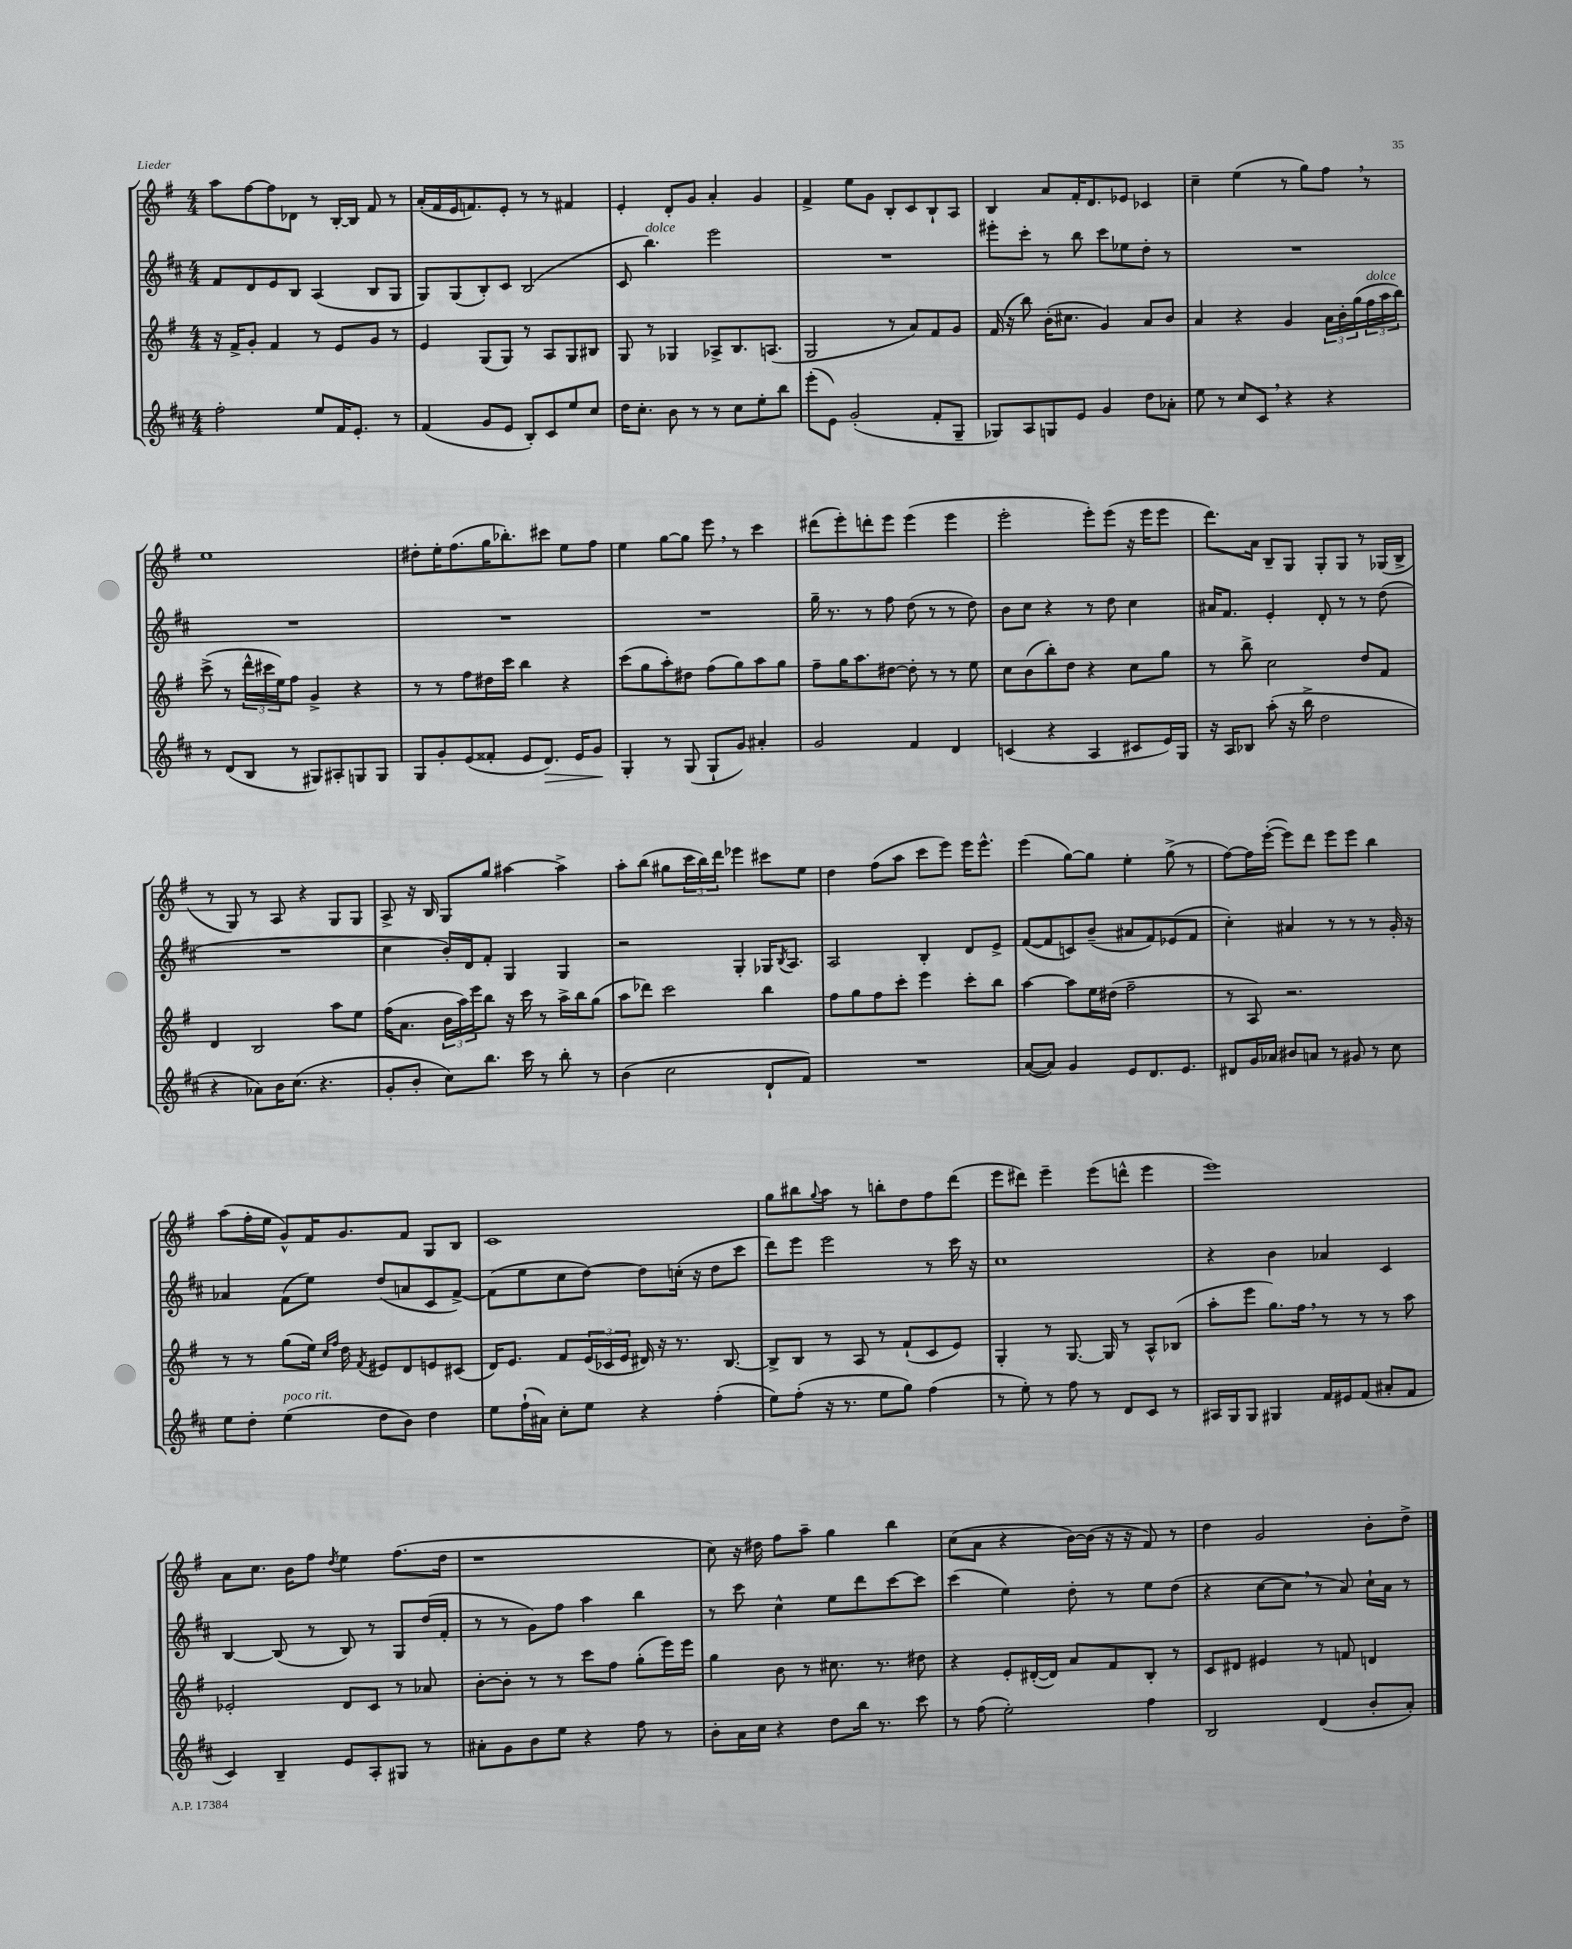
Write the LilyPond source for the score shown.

<<
\new StaffGroup <<
\new Staff = "s0" {
    \clef treble \key g \major \numericTimeSignature \time 4/4
    a''8 fis''8~ fis''8 des'8 r8 b16~-. b16 fis'8 r8 |
    a'16-.( fis'16 e'16 f'8.) e'8-. r8 r8 fis'4 |
    e'4-. d'8-. g'8 a'4-. g'4 |
    fis'4-> e''8 g'8 b8-. c'8 b8-! a8 |
    b4 a'8 fis'16-. d'8. ees'8 ces'4 |
    c''4-- e''4( r8 g''8) fis''8 \breathe r8 |
    e''1 |
    dis''8-. e''16-. fis''8.( g''16 bes''8.-.) cis'''8 e''8 fis''8 |
    e''4 g''8~ g''8 e'''8 \breathe r8 c'''4 |
    dis'''8( e'''8-.) d'''8-. e'''8 e'''4( e'''4 |
    e'''2-. e'''8-.) e'''8( r16 e'''16 e'''8 |
    d'''8.) a'16 b8-- g8 g8-. g8 r8 ges16( b16-> |
    r8 g8) r8 a8 r4 g8 g8 |
    a8-> r16 b16 g8 g''8 ais''4~ ais''4-> |
    a''8-. b''8( gis''8 \tuplet 3/2 { c'''16 b''16) d'''16 } ees'''4 cis'''8 e''8 |
    d''4 fis''8( a''8 c'''8 e'''8) e'''16 e'''8.-^ |
    e'''4( g''8~) g''8 e''4-. g''8->( r8 |
    fis''8~) fis''16 e'''16~-.( e'''8) d'''8 e'''8 e'''8 b''4 |
    a''8( fis''16-. e''16 g'8-^) fis'16 g'8. fis'8 g8 b8 |
    c'1 |
    g''8 bis''8 \appoggiatura { g''8 } a''8 r8 b''8-. d''8 fis''8 d'''8( |
    e'''8 dis'''8) e'''4-- e'''8( d'''8-^ e'''4 |
    e'''1) |
    a'8 c''8. b'16 fis''8 \acciaccatura { d''8 } e''4 fis''8.( d''16 |
    r1 |
    c''8) r16 dis''16 fis''8 a''8-- g''4 b''4 |
    c''8( a'8 r4 b'16~) b'16( r16 r16 fis'8) r8 |
    d''4 g'2 b'8-. d''8-> \bar "|." |
}
\new Staff = "s1" {
    \clef treble \key d \major \numericTimeSignature \time 4/4
    fis'8 d'8 e'8 b8 a4( b8 g8 |
    g8) g8( b8-.) cis'8 b2( |
    cis'8 b''4.^\markup { \italic "dolce" }) e'''2 |
    R1 |
    eis'''8-. cis'''8-. r8 b''8 cis'''8 ees''8 d''8-. r8 |
    R1 |
    R1 |
    R1 |
    R1 |
    g''16-- r8. r8 fis''8 d''8( r8 r8 d''8) |
    b'8 cis''8 r4 r8 d''8 cis''4 |
    ais'16 fis'8. e'4-. d'8-. r8 r8 d''8( |
    R1 |
    cis''4 b'16-.) d'16 fis'8-. g4 g4 |
    r2 g4-. ges16 \acciaccatura { b8 } a8. |
    a2 b4-. d'8 e'8-> |
    fis'8~( fis'8 c'8) b'8--( ais'8 fis'8) ees'8( fis'8 |
    cis''4-.) ais'4 r8 r8 r8 g'16-. r16 |
    aes'4 fis'8( e''8) d''8( a'8 cis'8 fis'8~->) |
    fis'8( e''8 cis''8 d''8~) d''8 c''16-.( r16 d''8 cis'''8 |
    d'''8) e'''8 e'''2 r8 cis'''16 r16 |
    cis''1 |
    r4 b'4 aes'4 cis'4 |
    b4~ b8( r8 b8) r8 g8 d''16( fis'16-. |
    r8 r8 g'8) fis''8 a''4 b''4 |
    r8 cis'''8 cis''4-^ e''8 d'''8 cis'''8~ cis'''8 |
    cis'''4( e''4) d''8-. r8 e''8 d''8( |
    r4 cis''8~ cis''8 \breathe r8 a'8) cis''16-! a'16 r8 \bar "|." |
}
\new Staff = "s2" {
    \clef treble \key g \major \numericTimeSignature \time 4/4
    r16 fis'16-> g'8-. fis'4 r8 e'8 g'8 r8 |
    e'4 g8( g8) r8 a8 g8 bis8 |
    g8 r8 ges4 aes8-> b8. a8.( |
    g2 r8 a'8) fis'8 g'8 |
    fis'16( r16 b''8) b'16-.( cis''8. g'4) a'8 b'8 |
    a'4 r4 g'4 \tuplet 3/2 { a'16 b'16-. g''16( } \tuplet 3/2 { fis''16^\markup { \italic "dolce" } a''16 b''16) } |
    c'''8->( r8 \tuplet 3/2 { d'''16-^ cis'''16 e''16) } fis''8 g'4-> r4 |
    r8 r8 fis''8 dis''16 c'''16 b''4 r4 |
    c'''8( g''8 a''8-.) dis''8 fis''8( g''8) a''8 g''8 |
    fis''8-- g''16 a''8. dis''8~ dis''8-. r8 r8 e''8 |
    c''8 b'8( b''8-.) d''8 r4 c''8 g''8 |
    r8 b''8-> c''2 d''8 fis'8 |
    d'4 b2 a''8 e''8 |
    fis''16( a'8. \tuplet 3/2 { b'16 a''16) e'''16 } b''8 r16 c'''16 r8 a''16-> b''16 g''8( |
    a''8 des'''8) c'''2 b''4 |
    fis''8 g''8 fis''8 c'''8-. e'''4 c'''8-. b''8 |
    a''4~ a''8 e''16 dis''16( fis''2-- |
    r8 a8) r2. |
    r8 r8 g''8( e''16) \grace { c''16 fis''16 } d''16 \acciaccatura { fis'8 } eis'8 d'8 e'8 cis'8( |
    d'16) e'8. fis'8 \tuplet 3/2 { e'16( ces'16 e'16 } dis'16) r16 r8. b8.~ |
    b8-> b8 r8 a8 r8 fis'8-!( c'8 e'8) |
    g4-. r8 g8.~ g16 r8 a8-^ bes8( |
    a''8-. e'''8 g''8.) fis''16 \breathe r8 r8 r8 a''8 |
    ees'2-. d'8 c'8 r8 aes'8 |
    b'8~-. b'8-. r8 r8 c'''8 fis''8 g''8-.( e'''16) e'''16 |
    g''4 b'8 r8 cis''8. r8. dis''8 |
    r4 e'8-. dis'16~-.( dis'16) a'8 fis'8 b8-. r8 |
    c'8 dis'8 eis'4 r8 f'8 d'4 \bar "|." |
}
\new Staff = "s3" {
    \clef treble \key d \major \numericTimeSignature \time 4/4
    fis''2-. e''8 fis'16 e'8.-. r8 |
    fis'4( g'8 e'8 b8-.) cis'8 e''8 cis''8 |
    d''16 cis''8.-. b'8 r8 r8 cis''8 e''8-. b''8 |
    e'''8-.( e'8) g'2-.( fis'8-. g8-- |
    ges8) a8 g8 e'8 g'4 d''8 aes'8-. |
    e''8 r8 cis''8 cis'8 \breathe r4 r4 |
    r8 d'8( b8 r8 gis8) ais8-. g8 g8 |
    g8 g'8-. e'8( fisis'8-. e'8 d'8.\>) e'16 g'8\! |
    g4-. r8 g8( g8-! g'8) ais'4-. |
    g'2 fis'4 d'4 |
    c'4( r4 a4 cis'8 e'16) g16 |
    r16 a16 bes8 a''8-.( r16 b''16-> d''2 |
    r4 aes'8) b'16 cis''8.( r4. |
    g'8-. b'8-. cis''8) b''8. cis'''16 r8 b''8-. r8 |
    b'4( cis''2 d'8-! fis'8) |
    R1 |
    a'8~( a'8) g'4 e'8 d'8. e'8. |
    dis'8 g'16 aes'16 bis'8 a'8 r8 gis'8 r8 cis''8 |
    e''8 d''8-. e''4^\markup { \italic "poco rit." }( d''8 b'8) d''4 |
    e''8 fis''16-!( ais'16) cis''8-. e''8 r4 fis''4-.( |
    e''8) fis''8-.( r16 r8. e''8 g''8) fis''4( |
    r8 e''8-.) r8 fis''8 r8 d'8 cis'8 r8 |
    ais16 g16 g8 gis4 fis'16 eis'16 fis'8( ais'8-. fis'8 |
    cis'4) b4-- e'8 a8-. gis8 r8 |
    ais'8-. g'8 b'8 e''8 r4 fis''8 r8 |
    b'8-. a'16 cis''16 r4 d''8 b''16 r8. cis'''8 |
    r8 fis''8( e''2-.) fis''4 |
    b2 d'4( b'8-. a'8-.) \bar "|." |
}
>>
>>
\layout { \context { \Score \remove "Bar_number_engraver" } }
